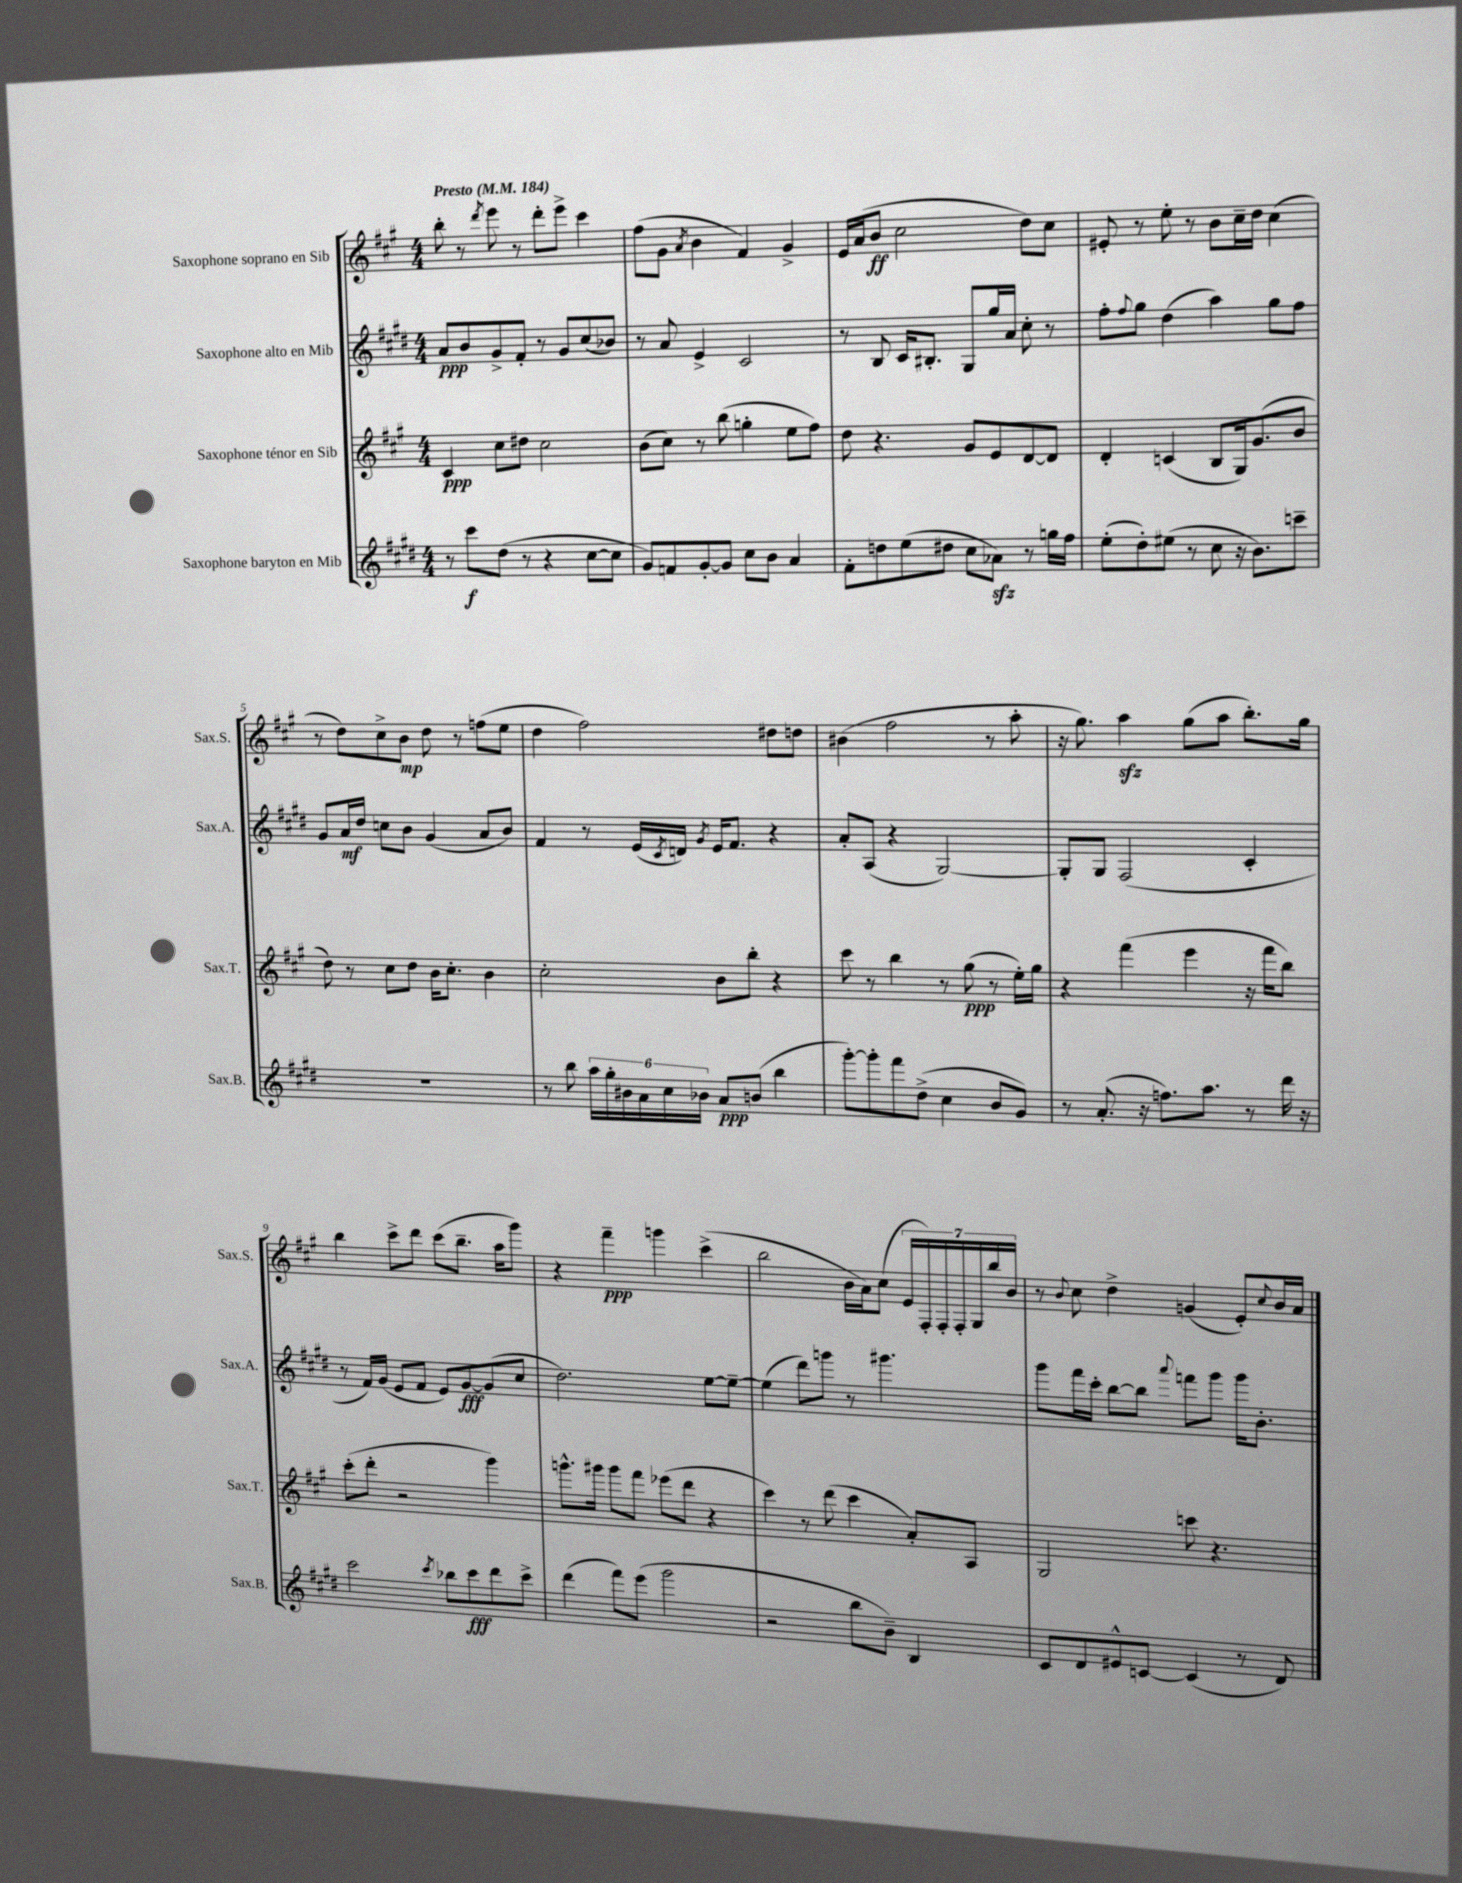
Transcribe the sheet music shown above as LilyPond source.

<<
\new StaffGroup <<
\new Staff = "s0" \with { instrumentName = "Saxophone soprano en Sib" shortInstrumentName = "Sax.S." } {
    \clef treble \key a \major \numericTimeSignature \time 4/4 \tempo "Presto" 4 = 184
    b''8-. r8 \acciaccatura { d'''8 } e'''8 r8 d'''8-. e'''8-> cis'''4 |
    fis''8( gis'8 \acciaccatura { a'8 } b'4 fis'4) gis'4-> |
    e'16 a'16( b'8\ff cis''2 d''8) cis''8 |
    eis'8-. r8 e''8-. r8 b'8 cis''16-- d''16 cis''4( |
    r8 d''8) cis''8-> b'8\mp d''8 r8 f''8( e''8 |
    d''4 fis''2) dis''8 d''8 |
    bis'4( fis''2 r8 a''8-. |
    r16 gis''8.) a''4\sfz gis''8( a''8 b''8.-.) gis''16 |
    b''4 cis'''8-> d'''8 cis'''8( b''8.-- a''16 gis'''8) |
    r4 fis'''4--\ppp g'''4 cis'''4->( |
    b''2 b'16 a'16) cis''8( \tuplet 7/4 { e'16 fis16-.) fis16-. fis16-. gis16 b''16 b'16 } |
    r8 \appoggiatura { b'8 } cis''8 d''4-> g'4( e'8-.) \appoggiatura { cis''8 } b'16 a'16 \bar "|." |
}
\new Staff = "s1" \with { instrumentName = "Saxophone alto en Mib" shortInstrumentName = "Sax.A." } {
    \clef treble \key e \major \numericTimeSignature \time 4/4
    a'8\ppp b'8 gis'8-> fis'8-. r8 gis'8 cis''8( bes'8) |
    r8 a'8 e'4-> cis'2 |
    r8 b8 cis'16 bis8.-. gis8 gis''16 a'16 cis''8-. r8 |
    fis''8-. \appoggiatura { fis''8 } gis''8 dis''4( a''4) gis''8 fis''8 |
    gis'8 a'16\mf dis''16 c''8 b'8 gis'4( a'8 b'8) |
    fis'4 r8 e'16( \acciaccatura { cis'8 } d'16) \acciaccatura { gis'8 } e'16 fis'8. r4 |
    a'8-. a8( r4 gis2~) |
    gis8-. gis8 fis2( cis'4-. |
    r8 fis'16) gis'16( e'8 fis'8 e'8) gis'8~\fff gis'8( cis''8 |
    dis''2.) e''8~ e''8~-- |
    e''4( dis'''8) g'''8 r8 gis'''4. |
    gis'''8 fis'''16 cis'''16-. b''8~ b''8 \appoggiatura { a'''8 } f'''8 gis'''8 gis'''16 b'8.-. \bar "|." |
}
\new Staff = "s2" \with { instrumentName = "Saxophone ténor en Sib" shortInstrumentName = "Sax.T." } {
    \clef treble \key a \major \numericTimeSignature \time 4/4
    cis'4\ppp cis''8 dis''8 cis''2 |
    b'8( cis''8) r8 b''8( g''4-. e''8 fis''8) |
    d''8 r4. gis'8 e'8 d'8~ d'8 |
    d'4-. c'4( b8 gis16) gis'8.( b'8 |
    d''8) r8 cis''8 d''8 b'16 cis''8.-. b'4 |
    cis''2-. b'8 b''8-. r4 |
    cis'''8 r8 b''4 r8 gis''8\ppp( r8 e''16-.) gis''16 |
    r4 fis'''4( e'''4 r16 fis'''16 b''8) |
    cis'''8-.( d'''8-. r2 gis'''4) |
    g'''8.-^ gis'''16 gis'''8 fis'''8 ees'''8( d'''8 r4 |
    cis'''4) r8 d'''8( cis'''4 a'8-.) a8 |
    gis2 c'''8 r4. \bar "|." |
}
\new Staff = "s3" \with { instrumentName = "Saxophone baryton en Mib" shortInstrumentName = "Sax.B." } {
    \clef treble \key e \major \numericTimeSignature \time 4/4
    r8 cis'''8\f dis''8( r8 r4 cis''8~ cis''8 |
    gis'8) f'8 gis'8~-. gis'8 cis''8 b'8 a'4 |
    fis'8-. d''8 e''8( dis''8 cis''8 aes'8\sfz) r8 g''16 fis''16 |
    e''8-.( dis''8-.) eis''8( r8 cis''8 r16 b'8.) c'''8-- |
    R1 |
    r8 b''8 \tuplet 6/4 { a''16 gis''16-. bis'16 a'16 cis''16 bes'16 } a'8\ppp b'8( b''4 |
    gis'''8~-.) gis'''8-. fis'''8 dis''8->( cis''4 b'8 gis'8) |
    r8 a'8.-.( r16 f''8.) a''8. r8 dis'''16 r16 |
    cis'''2 \acciaccatura { cis'''8 } bes''8 cis'''8\fff dis'''8 cis'''8-> |
    dis'''4( fis'''8) e'''8( gis'''2 |
    r2 b''8 b'8--) b4 |
    cis'8 dis'8 eis'8-^ c'8~ c'4( r8 dis'8) \bar "|." |
}
>>
>>
